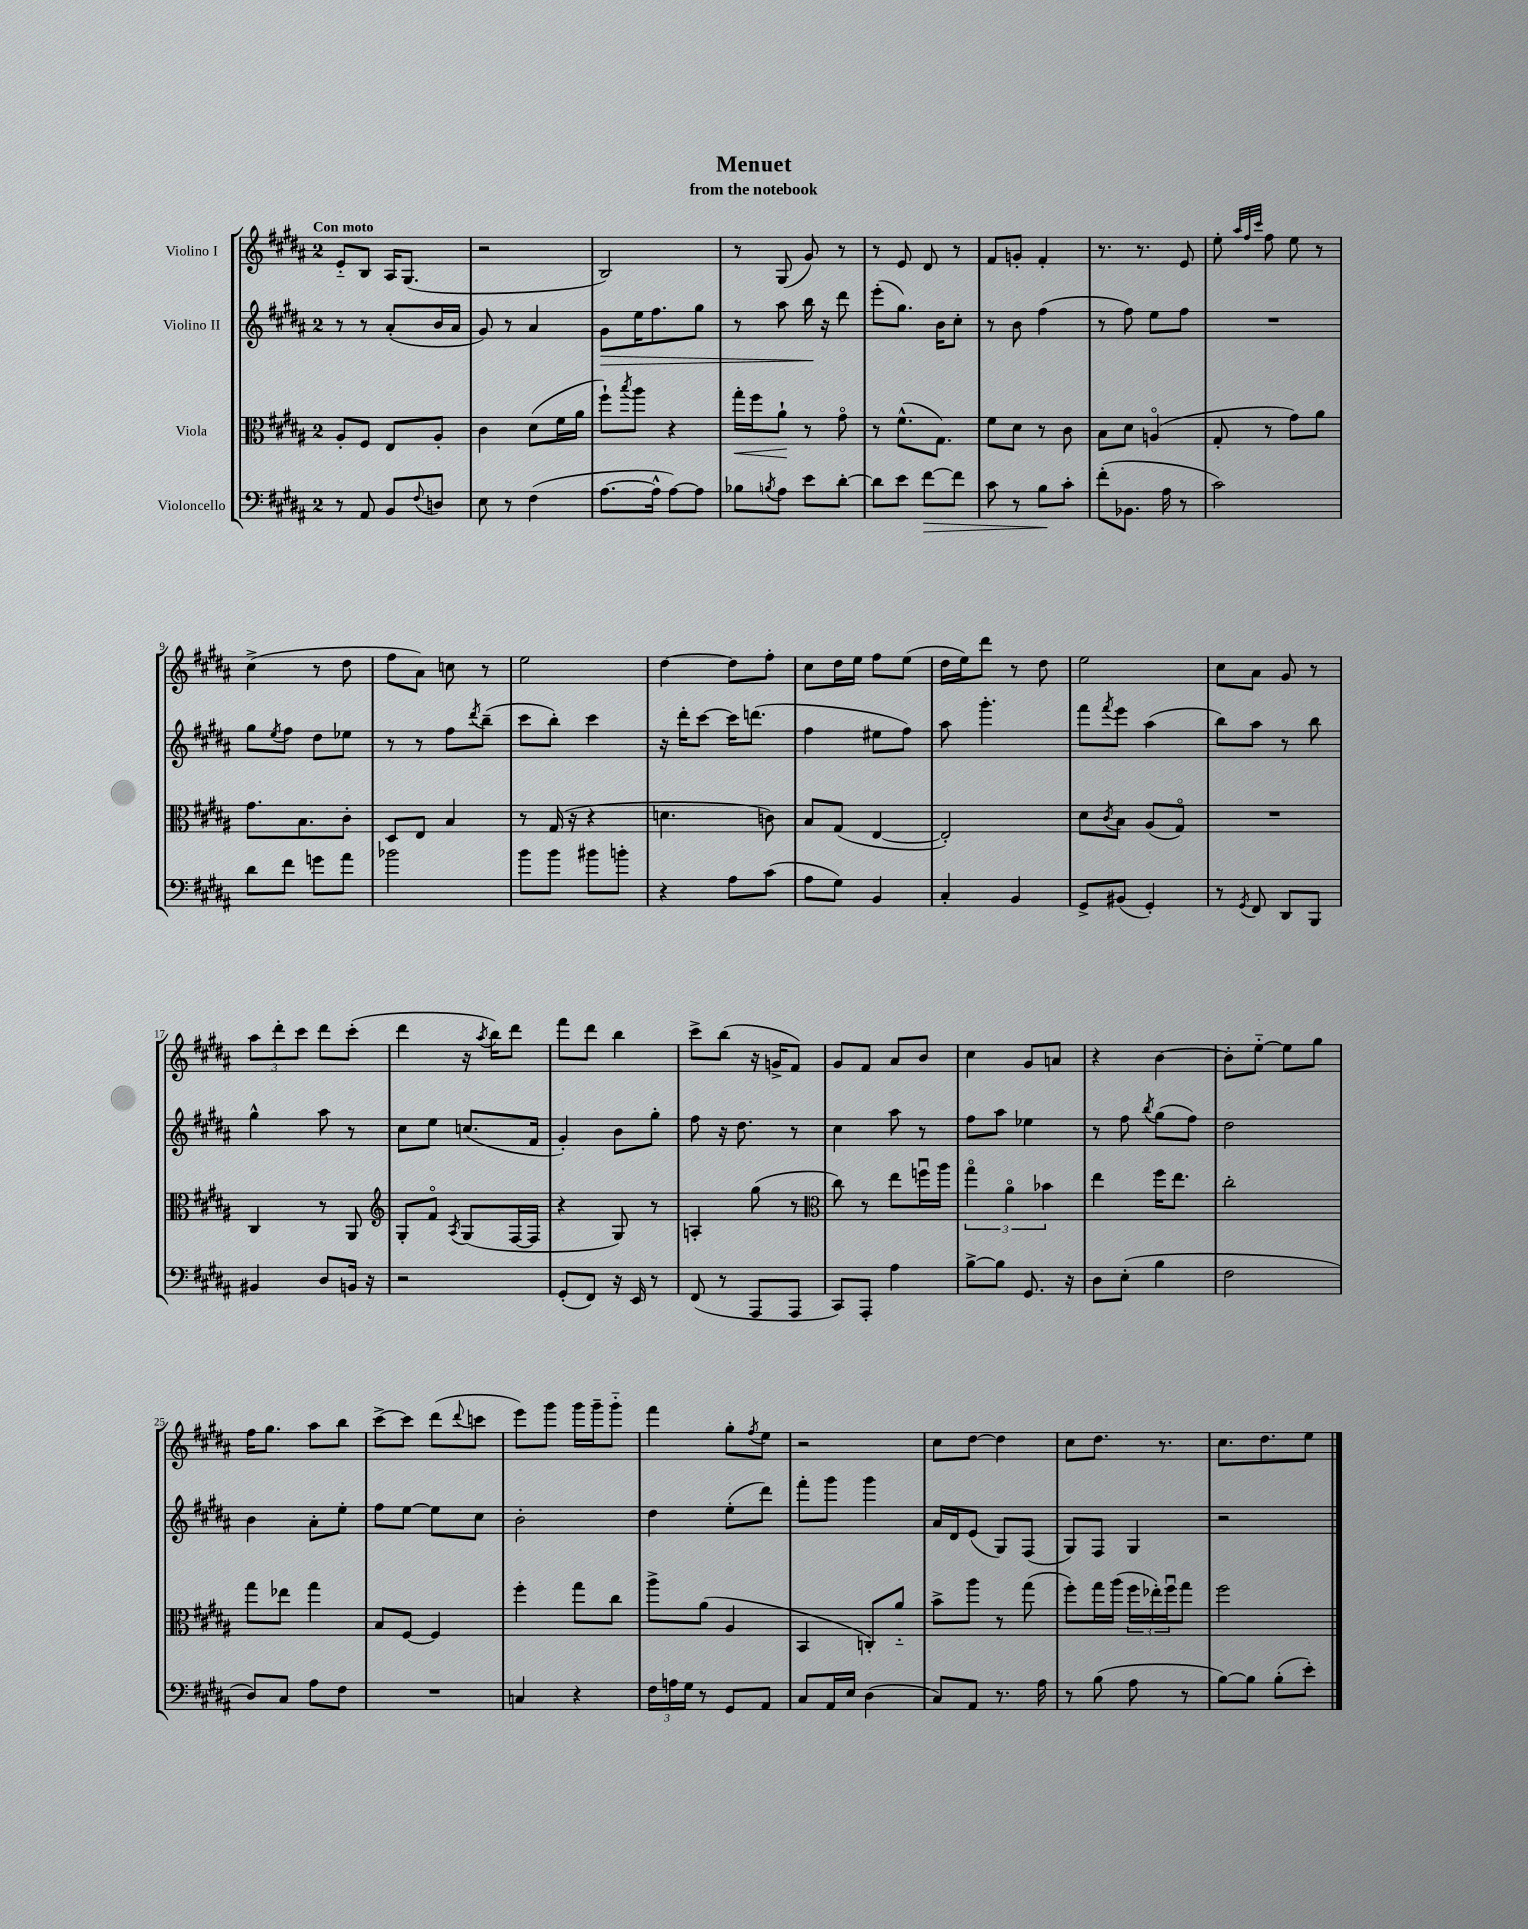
\header { title = "Menuet" subtitle = "from the notebook" }
<<
\new StaffGroup <<
\new Staff = "s0" \with { instrumentName = "Violino I" } {
    \clef treble \key b \major \once \override Staff.TimeSignature.style = #'single-digit \time 2/4 \tempo "Con moto"
    e'8-_ b8 ais16 gis8.( |
    r2 |
    b2) |
    r8 gis8( gis'8) r8 |
    r8 e'8 dis'8 r8 |
    fis'8 g'8-. fis'4-. |
    r8. r8. e'8 |
    e''8-. \grace { ais''32 fis''32 cis'''32 } fis''8 e''8 r8 |
    cis''4->( r8 dis''8 |
    fis''8 ais'8) c''8 r8 |
    e''2 |
    dis''4~ dis''8 fis''8-. |
    cis''8 dis''16 e''16 fis''8 e''8( |
    dis''16 e''16) dis'''8 r8 dis''8 |
    e''2 |
    cis''8 ais'8 gis'8 r8 |
    \tuplet 3/2 { ais''8 dis'''8-. cis'''8 } dis'''8 cis'''8-.( |
    dis'''4 r16 \acciaccatura { ais''8 } b''16) dis'''8 |
    fis'''8 dis'''8 b''4 |
    cis'''8-> b''8( r16 g'16-> fis'8) |
    gis'8 fis'8 ais'8 b'8 |
    cis''4 gis'8 a'8 |
    r4 b'4~ |
    b'8-. e''8~-_ e''8 gis''8 |
    fis''16 gis''8. ais''8 b''8 |
    cis'''8~-> cis'''8 dis'''8( \appoggiatura { dis'''8 } c'''8 |
    e'''8) gis'''8 gis'''16 gis'''16-- gis'''8-_ |
    fis'''4 gis''8-. \acciaccatura { fis''8 } e''8 |
    r2 |
    cis''8 dis''8~ dis''4 |
    cis''8 dis''8. r8. |
    cis''8. dis''8. e''8 \bar "|." |
}
\new Staff = "s1" \with { instrumentName = "Violino II" } {
    \clef treble \key b \major \once \override Staff.TimeSignature.style = #'single-digit \time 2/4
    r8 r8 ais'8-.( b'16 ais'16 |
    gis'8) r8 ais'4 |
    gis'8\> e''16 fis''8. gis''8 |
    r8 ais''8 b''16\! r16 dis'''8 |
    e'''8-.( gis''8.) b'16 cis''8-. |
    r8 b'8 fis''4( |
    r8 fis''8) e''8 fis''8 |
    R2 |
    gis''8 \acciaccatura { e''8 } fis''8 dis''8 ees''8 |
    r8 r8 fis''8 \acciaccatura { dis'''8 } b''8--( |
    cis'''8 b''8-.) cis'''4 |
    r16 dis'''16-. cis'''8~ cis'''16 d'''8.( |
    fis''4 eis''8 fis''8) |
    ais''8 gis'''4.-. |
    fis'''8 \acciaccatura { fis'''8 } e'''8 ais''4( |
    b''8) ais''8 r8 b''8 |
    gis''4-^ ais''8 r8 |
    cis''8 e''8 c''8.( fis'16 |
    gis'4-.) b'8 gis''8-. |
    fis''8 r16 dis''8. r8 |
    cis''4 ais''8 r8 |
    fis''8 ais''8 ees''4 |
    r8 fis''8 \acciaccatura { b''8 } gis''8( fis''8) |
    dis''2 |
    b'4 ais'8-. e''8-. |
    fis''8 e''8~ e''8 cis''8 |
    b'2-. |
    dis''4 e''8-.( dis'''8) |
    fis'''8-. gis'''8 gis'''4 |
    ais'16 dis'16 e'8( gis8) fis8( |
    gis8) fis8 gis4 |
    r2 \bar "|." |
}
\new Staff = "s2" \with { instrumentName = "Viola" } {
    \clef alto \key b \major \once \override Staff.TimeSignature.style = #'single-digit \time 2/4
    ais8-. fis8 e8 ais8-. |
    cis'4 dis'8( fis'16 ais'16 |
    fis''8-!) \acciaccatura { b''8 } ais''8 r4 |
    gis''16-.\< fis''16 ais'8-!\! r8 gis'8\flageolet |
    r8 fis'8.-^( gis8.) |
    fis'8 dis'8 r8 cis'8 |
    b8 dis'8 a4\flageolet( |
    gis8-. r8 gis'8) ais'8 |
    gis'8. b8. cis'8-. |
    dis8 e8 b4 |
    r8 gis16( r16 r4 |
    d'4. c'8) |
    b8 gis8( e4~ |
    e2-.) |
    dis'8 \acciaccatura { cis'8 } b8 ais8( gis8\flageolet) |
    R2 |
    cis4 r8 ais,8 |
    \clef treble gis8-. fis'8\flageolet \acciaccatura { ais8 } gis8( fis16~ fis16 |
    r4 gis8) r8 |
    a4-. gis''8( r8 |
    \clef alto cis''8) r8 e''8 f''16\downbow ais''16 |
    \tuplet 3/2 { gis''4\flageolet ais'4\flageolet bes'4 } |
    e''4 fis''16 e''8. |
    cis''2-. |
    gis''8 ees''8 gis''4 |
    b8 fis8~ fis4 |
    fis''4-. gis''8 cis''8 |
    ais''8-> ais'8( ais4 |
    b,4 c8-.) ais'8-_ |
    b'8-> ais''8 r8 gis''8( |
    fis''8-.) gis''16 ais''16( \tuplet 3/2 { fis''16 ees''16-.) fis''16\downbow } gis''8 |
    fis''2 \bar "|." |
}
\new Staff = "s3" \with { instrumentName = "Violoncello" } {
    \clef bass \key b \major \once \override Staff.TimeSignature.style = #'single-digit \time 2/4
    r8 ais,8 b,8 \appoggiatura { fis8 } d8 |
    e8 r8 fis4( |
    ais8.~ ais16-^ ais8~) ais8 |
    bes8 \acciaccatura { b8 } ais8 e'8 dis'8~-. |
    dis'8 e'8 fis'8~\> fis'8 |
    cis'8 r8 b8\! cis'8-. |
    fis'8-.( bes,8. ais16 r8 |
    cis'2) |
    dis'8 fis'8 g'8 ais'8 |
    bes'2 |
    b'8 b'8 bis'8 b'8-. |
    r4 ais8 cis'8( |
    ais8 gis8) b,4 |
    cis4-. b,4 |
    gis,8-> bis,8( gis,4-.) |
    r8 \acciaccatura { gis,8 } fis,8 dis,8 b,,8 |
    bis,4 dis8 b,16 r16 |
    r2 |
    gis,8-.( fis,8) r16 e,16 r8 |
    fis,8( r8 ais,,8 ais,,8 |
    cis,8) ais,,8-. ais4 |
    b8~-> b8 gis,8. r16 |
    dis8 e8-.( b4 |
    fis2 |
    dis8) cis8 ais8 fis8 |
    R2 |
    c4 r4 |
    \tuplet 3/2 { fis16 a16 gis16 } r8 gis,8 ais,8 |
    cis8 ais,16 e16 dis4( |
    cis8) ais,8 r8. ais16 |
    r8 b8( ais8 r8 |
    b8~) b8 b8-.( e'8-.) \bar "|." |
}
>>
>>
